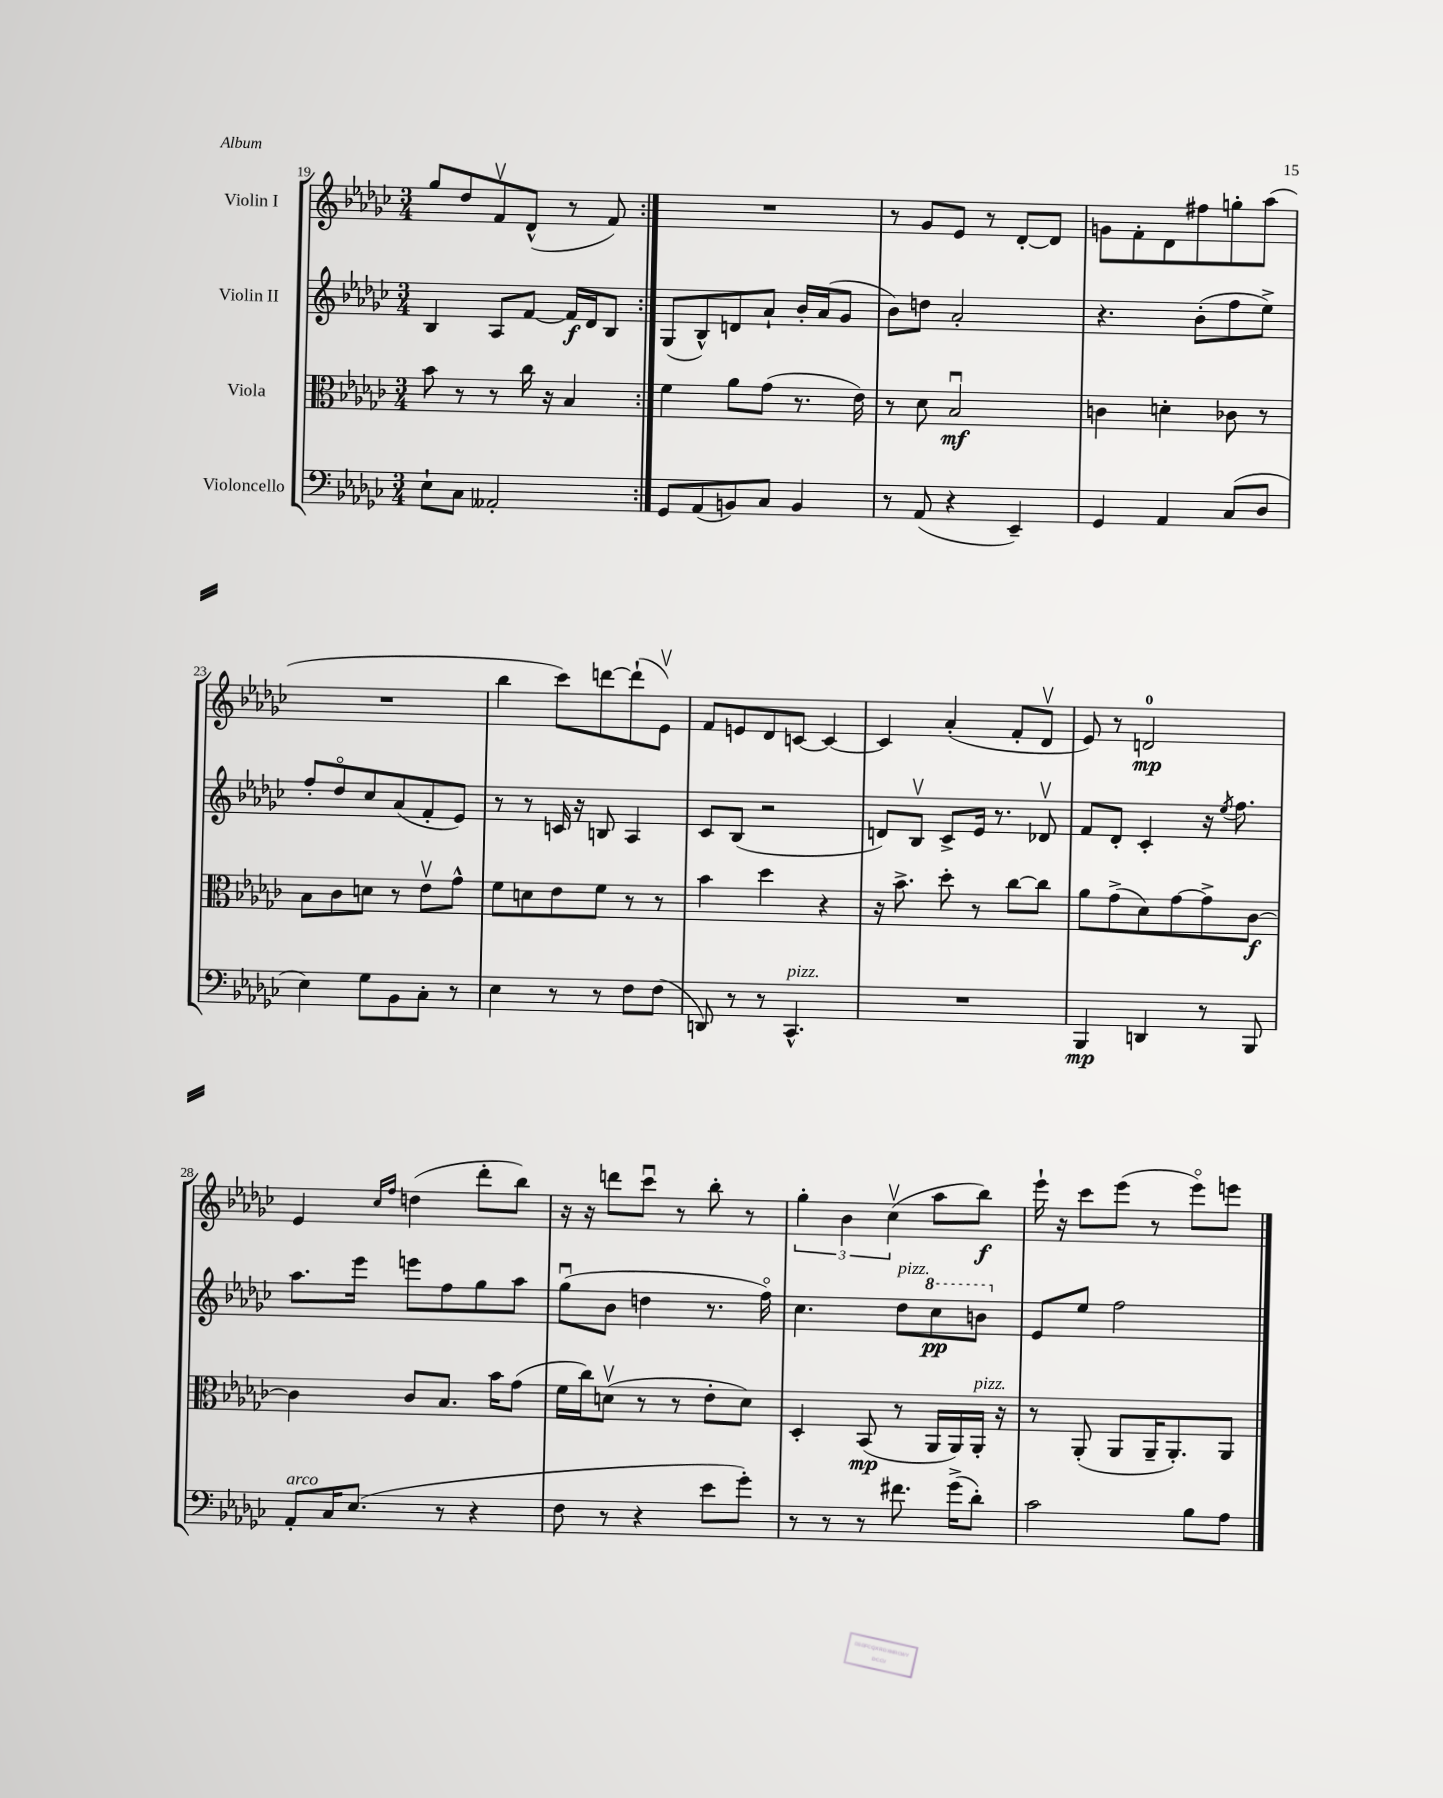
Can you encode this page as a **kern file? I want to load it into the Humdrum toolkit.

**kern	**kern	**kern	**kern
*staff4	*staff3	*staff2	*staff1
*clefF4	*clefC3	*clefG2	*clefG2
*k[b-e-a-d-g-c-]	*k[b-e-a-d-g-c-]	*k[b-e-a-d-g-c-]	*k[b-e-a-d-g-c-]
*M3/4	*M3/4	*M3/4	*M3/4
8E-`	8b-	4B-	8gg-
8C-	8r	.	8dd-
2AA--'	8r	8A-	8fv
.	16cc-	[8f	(8d-^^
.	16r	.	.
.	4B-	16f]	8r
.	.	16d-	.
.	.	8B-	8f)
=:|!	=:|!	=:|!	=:|!
8GG-	4f	(8G-	2.r
(8AA-	.	8B-^^)	.
8BB)	8a-	8d	.
8C-	(8g-	8a-`	.
4BB	8.r	16b-'	.
.	.	(16a-	.
.	.	8g-	.
.	16e-)	.	.
=	=	=	=
8r	8r	8b-)	8r
(8AA-	8d-	8dd	8g-
4r	2B-u	2a-'	8e-
.	.	.	8r
4EE-~)	.	.	[8d-'
.	.	.	8d-]
=	=	=	=
4GG-	4c	4.r	8g
.	.	.	8f'
4AA-	4d'	.	8d-
.	.	(8b-'	8ff#
(8C-	8c-	8ff	8gg'
8D-	8r	8ee-^)	(8aa-
=	=	=	=
4E-)	8B-	8ff'	2.r
.	8c-	8dd-o	.
8G-	8d	8cc-	.
8BB-	8r	(8a-	.
8C-'	8e-v	8f'	.
8r	8g-^^	8e-)	.
=	=	=	=
4E-	8f	8r	4bb-
.	8d	8r	.
8r	8e-	16c	8ccc-)
.	.	16r	.
8r	8f	8B	[8ddd
8F	8r	4A-	(8ddd`]
(8F	8r	.	8e-v)
=	=	=	=
8DD)	4b-	8c-	8f
8r	.	(8B-	8e
8r	4dd-	2r	8d-
4.CC-^^	.	.	[8c
.	4r	.	4c_
=	=	=	=
2.r	16r	8d)	4c]
.	8.b-^	.	.
.	.	8B-v	.
.	8dd-'	8c-^	(4a-'
.	8r	16e-	.
.	.	8.r	.
.	[8cc-	.	8f'
.	8cc-]	8d-v	8d-v
=	=	=	=
4BBB-	8a-	8f	8e-)
.	(8g-^	8d-'	8r
4DD	8d-)	4c-'	2d
.	[8g-	.	.
8r	8g-^]	16r	.
.	.	8qee-	.
.	.	8.ff	.
8BBB-	[8c-	.	.
=	=	=	=
8AA-'	4c-]	8.aa-	4e-
16C-	.	.	.
(8.E-	.	16eee-	.
.	.	.	16qqcc-
.	.	.	16qqff
.	8c-	8eee	(4dd
8r	8.B-	8ff	.
4r	.	8gg-	8ddd-'
.	16b-	.	.
.	(8g-	8aa-	8bb-)
=	=	=	=
8F	16f	(8gg-u	16r
.	16cc-)	.	16r
8r	(8dv	8b-	8ddd
4r	8r	4dd	8ccc-u
.	8r	.	8r
8e-	8e-'	8.r	8bb-'
8g-')	8d)	.	8r
.	.	16ffo)	.
=	=	=	=
8r	4D-'	4.cc-	6gg-'
8r	.	.	.
.	.	.	6b-
8r	(8BB-	.	.
.	.	.	(6cc-v
8.f#	8r	8dd-	.
.	16AA-	8ccc-	8aa-
(16g-^	16AA-)	.	.
8d-')	16AA-'	8bb	8bb-)
.	16r	.	.
=	=	=	=
2c-	8r	8e-	16eee-`
.	.	.	16r
.	(8AA-'	8ee-	8ccc-
.	8AA-	2ff	(8eee-
.	16AA-~	.	8r
.	8.AA-')	.	.
8B-	.	.	8eee-o)
8A-	8AA-	.	8eee
==	==	==	==
*-	*-	*-	*-
